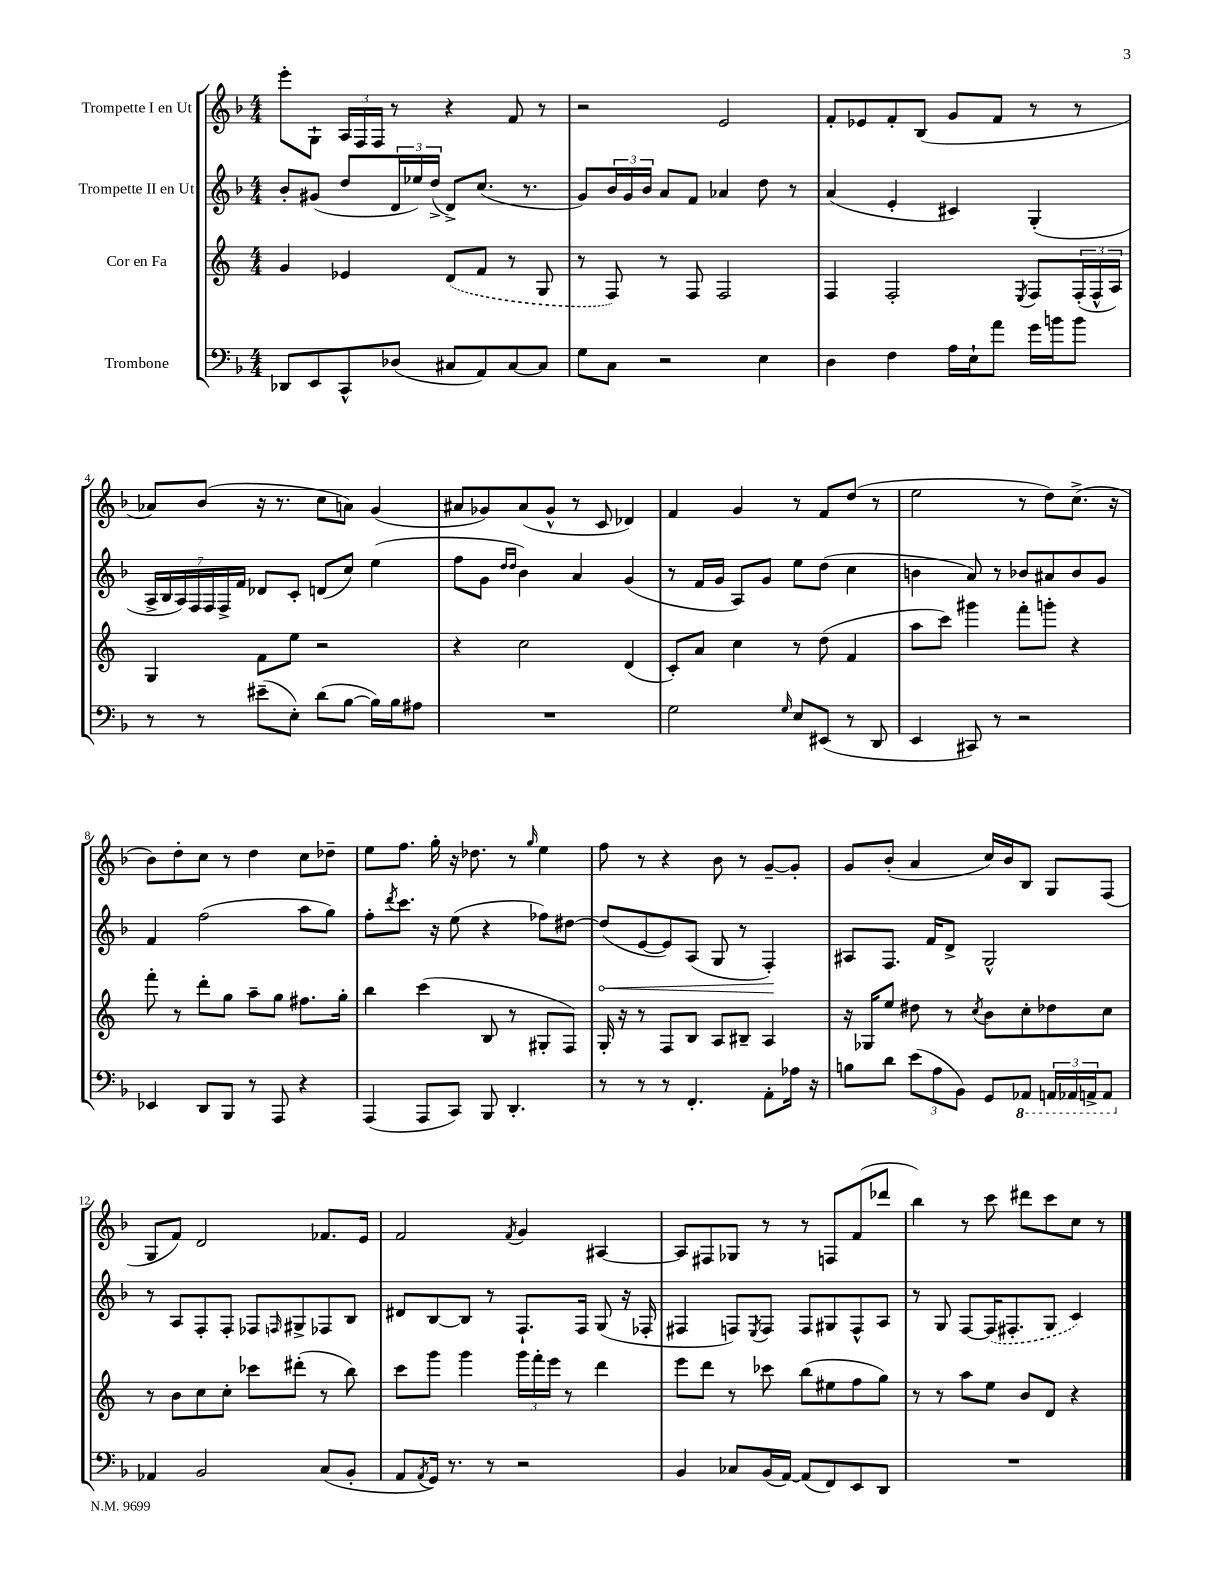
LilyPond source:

<<
\new StaffGroup <<
\new Staff = "s0" \with { instrumentName = "Trompette I en Ut" } {
    \clef treble \key f \major \numericTimeSignature \time 4/4
    e'''8-. g8-! \tuplet 3/2 { a16 f16 f16 } r8 r4 f'8 r8 |
    r2 e'2 |
    f'8-. ees'8 f'8-. bes8( g'8 f'8 r8 r8 |
    aes'8) bes'8( r16 r8. c''8 a'8) g'4( |
    ais'8 ges'8) ais'8( ges'8-^ r8 c'8 des'4) |
    f'4 g'4 r8 f'8 d''8( r8 |
    e''2 r8 d''8) c''8.->( r16 |
    bes'8) d''8-. c''8 r8 d''4 c''8 des''8-- |
    e''8 f''8. g''16-. r16 des''8. r8 \grace { g''16 } e''4 |
    f''8 r8 r4 bes'8 r8 g'8~-- g'8-. |
    g'8 bes'8-.( a'4 c''16) bes'16 bes8 g8 f8( |
    g8 f'8) d'2 fes'8. e'16 |
    f'2 \acciaccatura { f'8 } g'4 ais4~ |
    ais8 fis8 ges8 r8 r8 f8 f'8( des'''8 |
    bes''4) r8 c'''8 dis'''8 c'''8 c''8 r8 \bar "|." |
}
\new Staff = "s1" \with { instrumentName = "Trompette II en Ut" } {
    \clef treble \key f \major \numericTimeSignature \time 4/4
    bes'8-. gis'8( d''8 \tuplet 3/2 { d'16 ees''16) d''16->( } d'8->) c''8.( r8. |
    g'8) \tuplet 3/2 { bes'16 g'16 bes'16 } a'8 f'8 aes'4 d''8 r8 |
    a'4( e'4-. cis'4) g4-.( |
    \tuplet 7/4 { a16-> bes16 a16) f16 f16 f16-> f'16 } des'8 c'8-. d'8( c''8) e''4( |
    f''8 g'8 \grace { d''16 d''16 } bes'4) a'4 g'4( |
    r8 f'16 g'16 a8) g'8 e''8 d''8( c''4 |
    b'4 a'8) r8 bes'8 ais'8 bes'8 g'8 |
    f'4 f''2( a''8 g''8) |
    f''8-. \acciaccatura { d'''8 } c'''8. r16 e''8( r4 fes''8) dis''8~ |
    \once \override Hairpin.circled-tip = ##t dis''8\<( e'8~ e'8) a8( g8 r8 f4-.\!) |
    ais8 f8. f'16 d'8-> g2-^ |
    r8 a8 f8-. f8-. fes8 \grace { f16 } gis8-> fes8 bes8 |
    dis'8 bes8~ bes8 r8 f8.-! f16 g8( r16 fes16-. |
    fis4 f8) \acciaccatura { e8 } f8 f8 gis8 f8-^ a8 |
    r8 g8 f8~ \once \slurDashed f16( fis8.-. g8 c'4) \bar "|." |
}
\new Staff = "s2" \with { instrumentName = "Cor en Fa" } {
    \clef treble \key c \major \numericTimeSignature \time 4/4
    g'4 ees'4 \once \slurDashed d'8( f'8 r8 g8 |
    r8 f8) r8 f8 f2 |
    f4 f2-. \acciaccatura { e8 } f8 \tuplet 3/2 { f16-.( f16-^ a16) } |
    g4 f'8 e''8 r2 |
    r4 c''2 d'4( |
    c'8-.) a'8 c''4 r8 d''8( f'4 |
    a''8 c'''8) gis'''4 f'''8-. g'''8-. r4 |
    f'''8-. r8 d'''8-. g''8 a''8-- g''8 fis''8. g''16-. |
    b''4 c'''4( b8 r8 gis8-. f8) |
    g16-. r16 r8 f8 b8 a8 bis8-- a4 |
    r16 ges16 e''8 dis''8 r8 \acciaccatura { c''8 } b'8 c''8-. des''8 c''8 |
    r8 b'8 c''8 c''8-. ces'''8 dis'''8-.( r8 b''8) |
    c'''8 g'''8 g'''4 \tuplet 3/2 { g'''16 f'''16-. e'''16 } r8 d'''4 |
    e'''8 d'''8 r8 ces'''8 b''8( eis''8 f''8 g''8) |
    r8 r8 a''8 e''8 b'8 d'8 r4 \bar "|." |
}
\new Staff = "s3" \with { instrumentName = "Trombone" } {
    \clef bass \key f \major \numericTimeSignature \time 4/4
    des,8 e,8 c,8-^ des8( cis8 a,8) cis8~ cis8 |
    g8 c8 r2 e4 |
    d4 f4 a16 e16-! a'8 g'16 b'16 b'8 |
    r8 r8 eis'8--( e8-.) d'8( bes8~ bes16) bes16 ais8 |
    R1 |
    g2 \grace { g16 } e8 eis,8( r8 d,8 |
    e,4 cis,8) r8 r2 |
    ees,4 d,8 bes,,8 r8 a,,8 r4 |
    a,,4( a,,8 c,8) bes,,8 d,4.-. |
    r8 r8 r8 f,4.-. a,8-. aes16 r16 |
    b8 d'8 \tuplet 3/2 { e'8( a8 bes,8) } g,8 \ottava #-1 aes,,8 \tuplet 3/2 { a,,16 aes,,16 a,,16-> } a,,8 \ottava #0 |
    aes,4 bes,2 c8( bes,8-. |
    a,8 \acciaccatura { a,8 } g,16) r8. r8 r2 |
    bes,4 ces8 bes,16( a,16~) a,8( f,8) e,8 d,8 |
    R1 \bar "|." |
}
>>
>>
